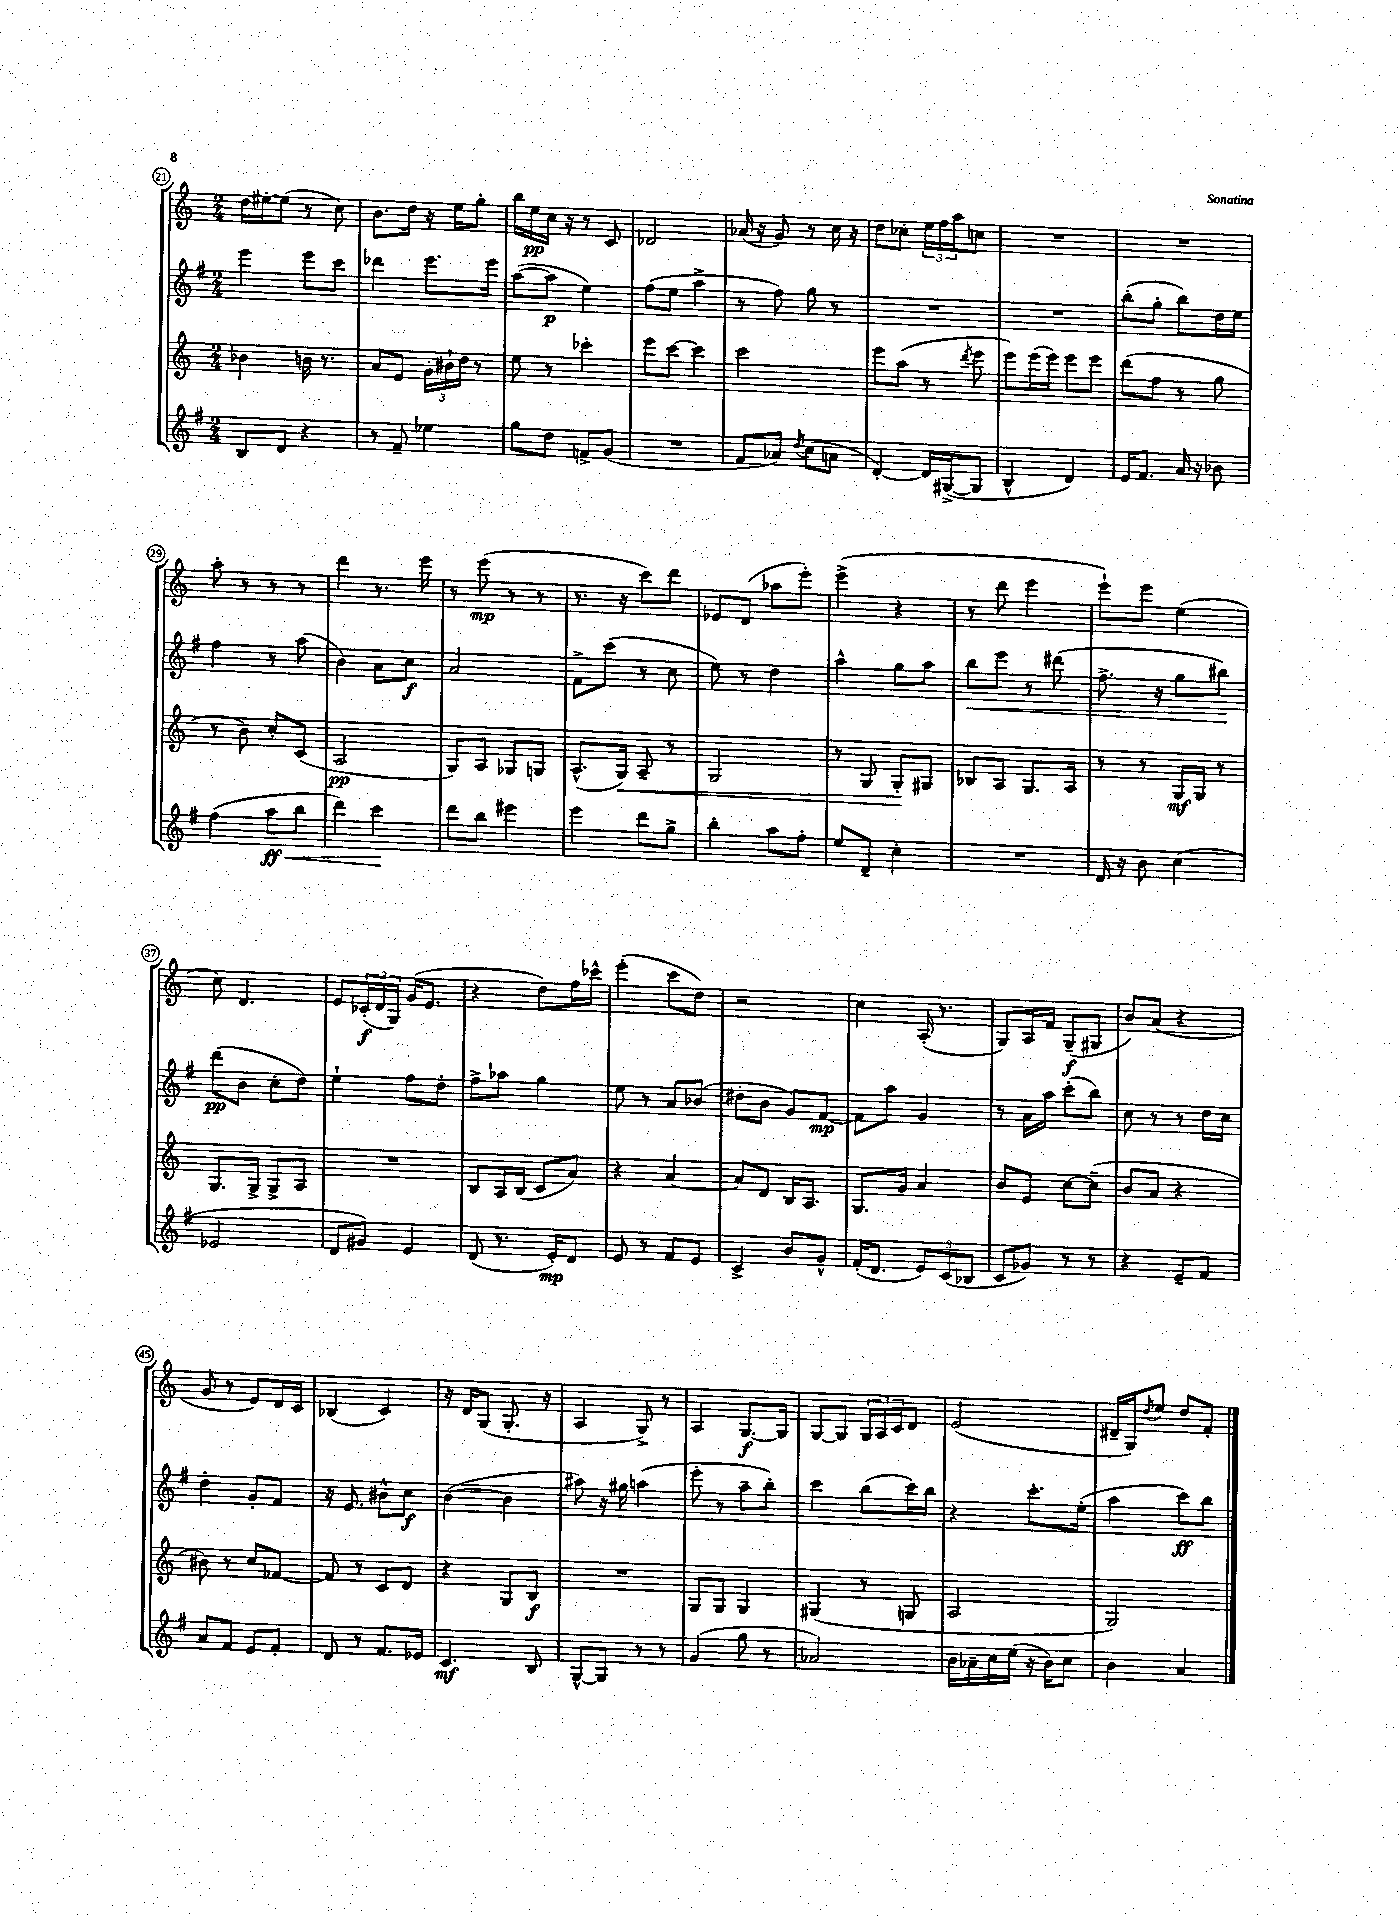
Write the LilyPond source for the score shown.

<<
\new StaffGroup <<
\new Staff = "s0" {
    \clef treble \key c \major \numericTimeSignature \time 2/4
    d''16 eis''16~-. eis''8( r8 c''8) |
    b'8. d''16 r16 e''16 g''8-. |
    b''16 e''16\pp c''16 r16 r8 c'8 |
    des'2 |
    aes'16( r16 g'8) r8 c''16 r16 |
    d''8 ces''8-. \tuplet 3/2 { e''16 f''16 a''16 } c''8 |
    R2 |
    R2 |
    a''8-. r8 r8 r8 |
    d'''4 r8. e'''16 |
    r8 e'''8\mp( r8 r8 |
    r8. r16 c'''8) d'''8 |
    ees'8 d'8( aes''8 e'''8-.) |
    e'''4->( r4 |
    r8 d'''8 e'''4 |
    e'''8-!) e'''8 e''4( |
    c''8) d'4. |
    e'8 \tuplet 3/2 { ces'16-.\f( d'16 g16) } g'16( e'8. |
    r4 d''8) f''16 ces'''16-^ |
    e'''4-.( c'''8 d''8) |
    r2 |
    c''4 a16-.( r8. |
    g8) a16 f'16 g8--\f( gis8 |
    b'8) a'8( r4 |
    g'8 r8 e'8) d'16 c'16 |
    bes4( c'4) |
    r16 d'16 g8( g8.-. r16 |
    a4 g8->) r8 |
    a4 g8.~\f g16 |
    g8~ g8 \tuplet 3/2 { g16 a16 c'16 } d'8 |
    e'2( |
    dis'16-- g16) \acciaccatura { d''8 } e''8 d''8 f'8-. \bar "|." |
}
\new Staff = "s1" {
    \clef treble \key g \major \numericTimeSignature \time 2/4
    e'''4 e'''8 c'''8 |
    des'''4 e'''8. e'''16 |
    a''8~( a''8\p e''4) |
    fis''8( e''8 a''4-> |
    r8 fis''8) g''8 r8 |
    R2 |
    R2 |
    b''8-.( g''8-. b''8) d''16 e''16 |
    fis''4 r8 a''8( |
    b'4) a'8 c''8\f |
    a'2 |
    fis'8-> c'''8( r8 c''8 |
    e''8) r8 d''4 |
    a''4-^ g''8 a''8 |
    b''8\< e'''8 r8 dis'''8( |
    fis''8.-> r16 g''8 bis''8\!) |
    d'''8\pp( b'8 c''8-. d''8) |
    e''4-! fis''8 d''8-. |
    fis''8-> aes''8 g''4 |
    e''8 r8 a'8 bes'8( |
    dis''8-. b'8 g'8) fis'8~\mp |
    fis'8 a''8 g'4 |
    r8 a'16 a''16 c'''8-.( b''8) |
    c''8 r8 r8 d''16 c''16 |
    d''4-. g'8-. fis'8 |
    r16 e'8. bis'8-^ c''8\f |
    b'4~( b'4 |
    ais''8) r16 gis''16 a''4( |
    e'''8-. r8 a''8-- b''8-.) |
    c'''4 b''8( c'''16) b''16 |
    r4 c'''8.-. e''16-.( |
    a''4 c'''8\ff) b''8 \bar "|." |
}
\new Staff = "s2" {
    \clef treble \key c \major \numericTimeSignature \time 2/4
    bes'4 b'16 r8. |
    a'8 e'8 \tuplet 3/2 { g'16-. bis'16-! d''16 } r8 |
    e''8 r8 ces'''4-. |
    e'''8 c'''8~ c'''4 |
    c'''2 |
    e'''8 a''8( r8 \acciaccatura { d'''8 } e'''8 |
    e'''8) e'''16( e'''16) e'''8 e'''8 |
    d'''8( f''8 r8 g''8 |
    r8 b'8) c''8-. c'8( |
    a2\pp |
    g8) a8 ges8 g8 |
    a8.-^( g16\<) a8-- r8 |
    g2 |
    r8 g8 g8-.\! gis8 |
    bes8 a8 g8. a16 |
    r8 r8 g16\mf g16 r8 |
    g8. g16-> g8-> a8 |
    R2 |
    b8 a16 b16( c'8 a'8) |
    r4 a'4~ |
    a'8 d'8 b16 a8. |
    g8. g'16 a'4 |
    b'8 e'8 c''8~ c''8--( |
    b'8 a'8 r4 |
    bis'8) r8 c''8 fes'8~ |
    fes'8 r8 c'8 d'8 |
    r4 g8 b8\f |
    R2 |
    g8 g8 g4 |
    gis4( r8 g8 |
    a2 |
    g2) \bar "|." |
}
\new Staff = "s3" {
    \clef treble \key g \major \numericTimeSignature \time 2/4
    b8 d'8 r4 |
    r8 fis'8-- ees''4 |
    g''8 d''8 f'8-> g'8( |
    R2 |
    fis'8 aes'8) \acciaccatura { d''8 } c''8( a'8 |
    d'4~-.) d'16 gis16~->( gis8 |
    b4-^ d'4) |
    e'16 fis'8. a'16 r16 bes'8 |
    fis''4( a''8\ff\< b''8 |
    d'''4) c'''4\! |
    d'''8 b''8 eis'''4 |
    e'''4 d'''8 g''8-> |
    b''4-. a''8 fis''8-. |
    e''8 d'8-- c''4-. |
    R2 |
    d'16 r16 b'8 c''4( |
    ees'2 |
    d'8 gis'8) e'4 |
    d'8( r8. e'16-.\mp) d'8 |
    e'8 r8 fis'8 e'8 |
    c'4-> b'8 g'8-^ |
    fis'16-.( d'8. \tuplet 3/2 { e'8) c'8( bes8 } |
    c'8 ges'8) r8 r8 |
    r4 e'8-- fis'8 |
    a'8 fis'8 e'8 fis'8-. |
    d'8 r8 fis'8. ees'16 |
    c'4.\mf b8 |
    g8~-^ g8 r8 r8 |
    g'4( g''8 r8 |
    aes'2) |
    b'16 aes'16-- c''16 e''16( r16 b'16) c''8 |
    b'4 a'4 \bar "|." |
}
>>
>>
\layout { \context { \Score currentBarNumber = #21 \override BarNumber.stencil = #(make-stencil-circler 0.1 0.3 ly:text-interface::print) } }
